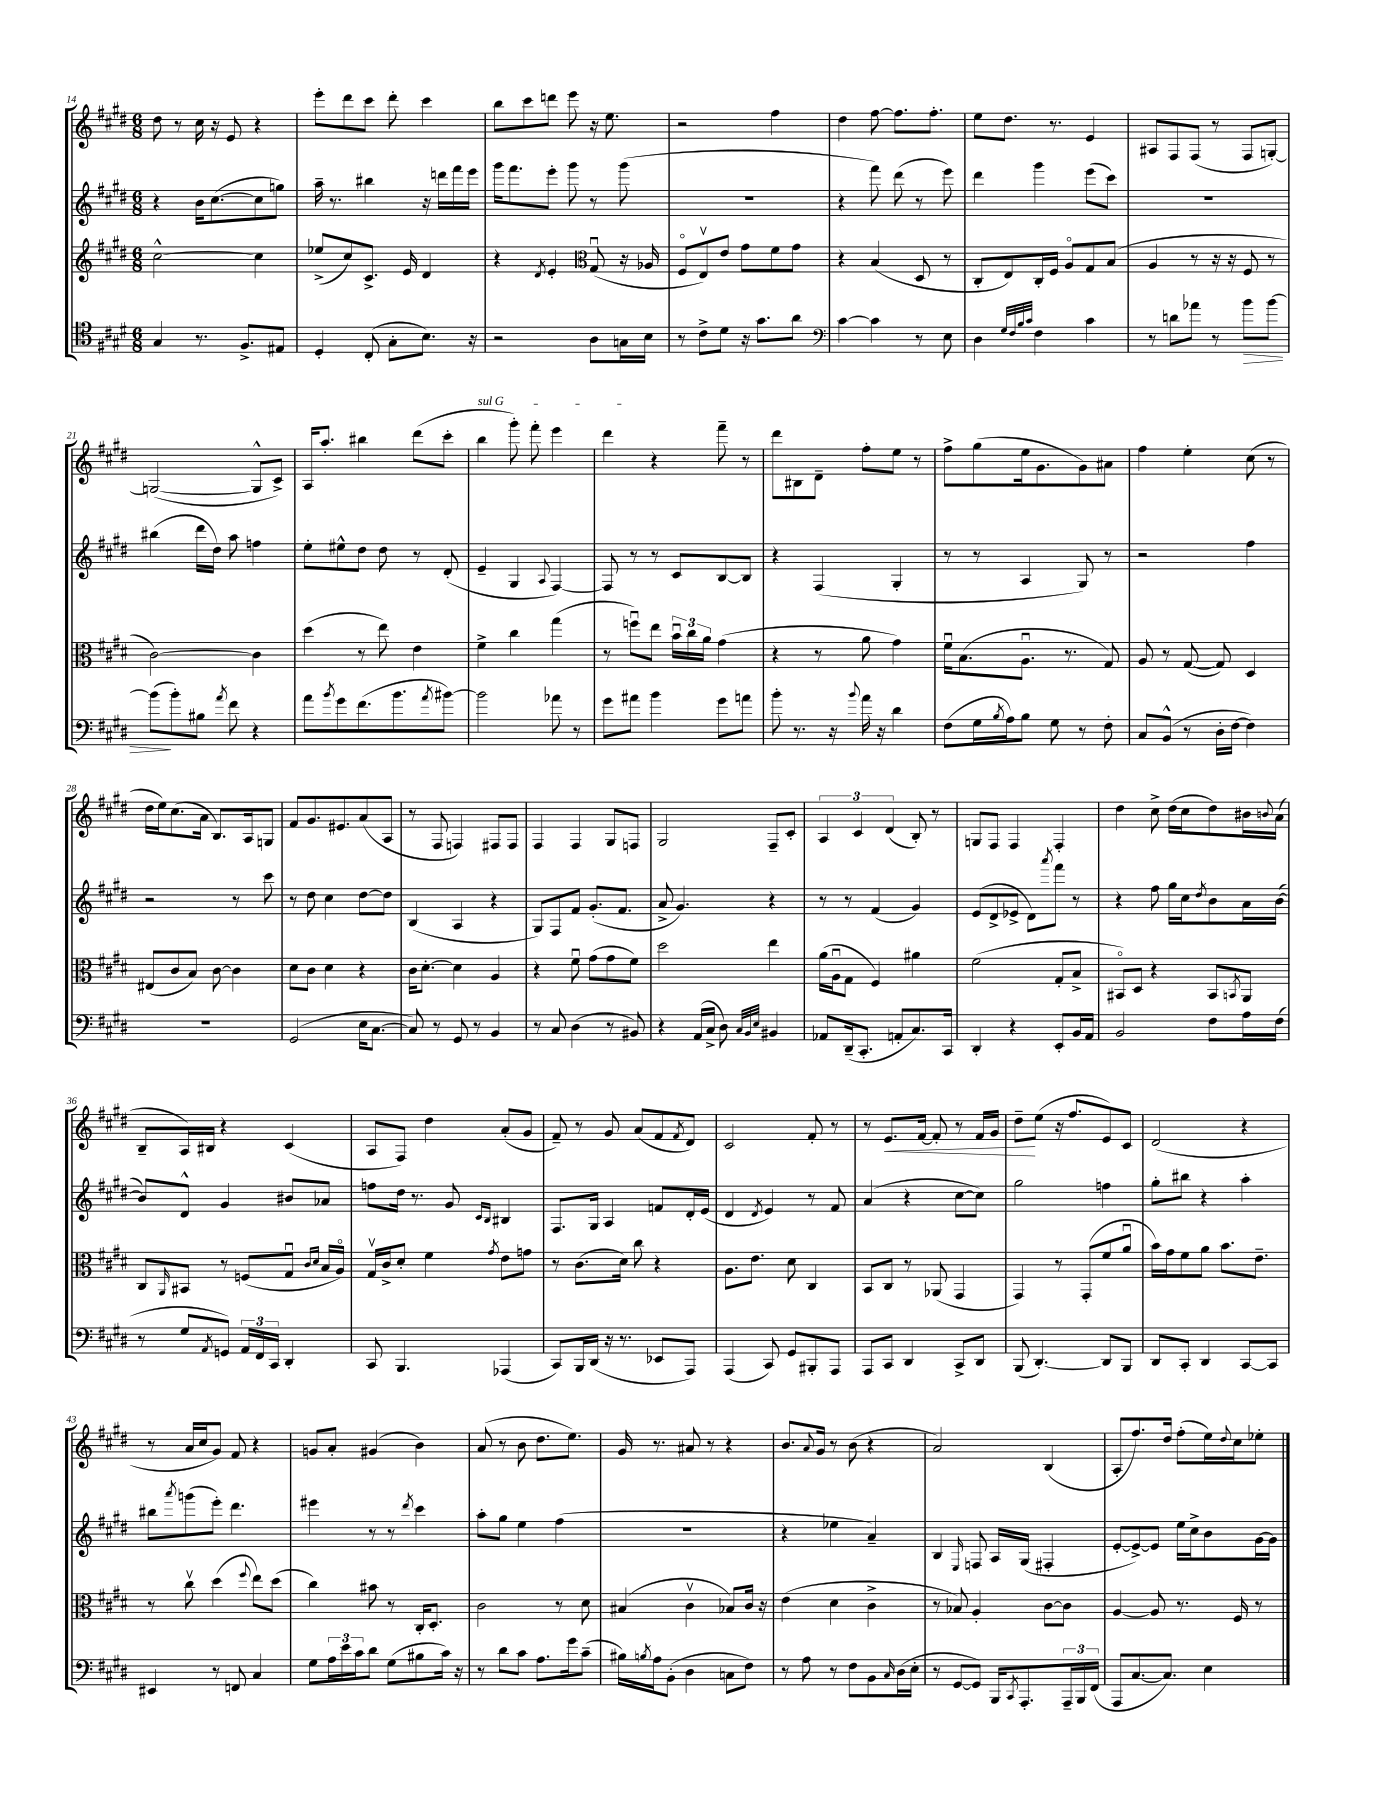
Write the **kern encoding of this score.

**kern	**kern	**kern	**kern
*staff4	*staff3	*staff2	*staff1
*clefC4	*clefG2	*clefG2	*clefG2
*k[f#c#g#d#]	*k[f#c#g#d#]	*k[f#c#g#d#]	*k[f#c#g#d#]
*M6/8	*M6/8	*M6/8	*M6/8
4G#/	[2cc#^^\	4r	8dd#\
.	.	.	8r
8.r	.	16b\LK	16cc#\
.	.	([8.cc#\	16r
.	.	.	8e/
8.F#^/L	.	.	.
.	4cc#\]	8cc#\]	4r
8E#/J	.	8gg\J)	.
=	=	=	=
4D#'/	(8ee-^/L	16aa~\	8eee'\L
.	.	8.r	.
.	8cc#/)	.	8ddd#\
(8C#'/	8.c#^/J	4bb#\	8ccc#\J
8G#'\L	.	.	8ddd#'\
.	16e/	.	.
8.B\J)	4d#/	16r	4ccc#\
.	.	16ddd\LL	.
.	.	16fff#\	.
16r	.	16eee\JJ	.
=	=	=	=
2r	4r	16ggg#\LK	8bb\L
.	.	8.fff#\	.
.	.	.	8ccc#\
.	8qd#/	.	.
.	4e'/	8eee'\J	8ddd\J
.	.	8ggg#\	8eee\
*	*clefC3	*	*
8A\L	(8G#u/	8r	16r
.	.	.	8.ee\
16G\L	16r	(8ggg#\	.
16B\JJ	16A-/	.	.
=	=	=	=
8r	8F#o/L	2.r	2r
8c#^\L	8Ev/)	.	.
8d#\J	8e/J	.	.
16r	8g#\L	.	.
8.g#\L	.	.	.
.	8f#\	.	4ff#\
8a\J	8g#\J	.	.
=	=	=	=
*clefF4	*	*	*
[4c#\	4r	4r	4dd#\
4c#\]	(4B/	8fff#\)	[8ff#\
.	.	(8ddd#\	8.ff#\]L
8r	8D#/	8r	.
.	.	.	8.ff#'\J
8E\	8r	8eee\)	.
=	=	=	=
4D#\	8C#'/L	4ddd#\	8ee\L
.	8E/)	.	8.dd#\J
32qqG#/LLL	.	.	.
32qqF#/	.	.	.
32qqB/	.	.	.
32qqc#/JJJ	.	.	.
4F#\	16C#'/L	4ggg#\	.
.	16F#/JJ	.	8.r
.	8Ao/L	.	.
4c#\	8G#/	(8eee\L	4e/
.	(8B/J	8ccc#\J)	.
=	=	=	=
8r	4A/	2.r	8A#/L
8d\L	.	.	8F#/
8a-\J	8r	.	(8F#/J
8r	16r	.	8r
.	16r	.	.
8b\L	8F#/	.	8F#/L
[8b\J	8r	.	[8G'/J)
=	=	=	=
(8b\]L	[2c#\)	(4bb#\	(2G/_
8b'\)	.	.	.
8B#\J	.	16ddd#\LL	.
.	.	16dd#\JJ)	.
8qa/	.	.	.
8f#\	.	8aa\	.
4r	4c#\]	4ff\	8G^^/]L
.	.	.	8c#^/J)
=	=	=	=
8a\L	(4dd#\	8ee'\L	16A/LK
.	.	.	8.aa'/J
8qb/	.	.	.
8g#\	.	8ee#^^\	.
(8.f#\	8r	8dd#\J	4bb#\
.	8ee\)	8dd#\	.
8.b\	.	.	.
.	4e\	8r	(8ddd#\L
8qa/	.	.	.
[8b#\J)	.	(8d#'/	8ccc#'\J
=	=	=	=
2b#\]	4f#^\	4e~/	4bb\
.	4cc#\	4G#/	8ggg#'\)
.	.	.	8fff#'\
.	.	8qqA/	.
8a-\	(4gg#\	[4F#/)	4eee\
8r	.	.	.
=	=	=	=
8g#\L	8r	8F#/]	4ddd#\
8a#\J	8ffu\L)	8r	.
4b\	8ee\J	8r	4r
.	24bu\LL	8c#/L	.
.	24cc#\	.	.
.	24a\JJ	.	.
8g#\L	(4g#\	[8B/	8fff#~\
8a\J	.	8B/]J	8r
=	=	=	=
8b'\	4r	4r	8ddd#\L
8.r	.	.	8B#\
.	8r	(4F#/	8d#~\J
16r	.	.	.
8qqb/	.	.	.
16a\	8a\	.	8ff#'\L
16r	.	.	.
4d#\	4g#\)	4G#'/	8ee\J
.	.	.	8r
=	=	=	=
(8F#\L	16f#u\LK	8r	8ff#^\L
.	(8.B\	.	.
16G#\L	.	8r	(8gg#\
8qB/	.	.	.
16A\J)	.	.	.
8B\J	8.Au\J	4A/	16ee\k
.	.	.	8.g#\
8G#\	.	.	.
.	8.r	.	.
8r	.	8G#/)	8g#\)
8F#'\	8G#/)	8r	8a#\J
=	=	=	=
8C#/L	8A/	2r	4ff#\
(8BB^^/J	8r	.	.
8r	([8G#/	.	4ee'\
16D#'\LL	8G#/])	.	.
[16F#\JJ	.	.	.
4F#\])	4D#/	4ff#\	(8cc#\
.	.	.	8r
=	=	=	=
2.r	(8E#/L	2r	16dd#\LL
.	.	.	16ee\J)
.	8c#/	.	(8.cc#\
.	8B/J)	.	.
.	.	.	16a\Jk
.	[8c#\	.	8.B/L)
.	4c#\]	8r	.
.	.	.	16A/k
.	.	8ccc#\	8G/J
=	=	=	=
(2GG#/	8d#\L	8r	8f#/L
.	8c#\J	8dd#\	8.g#/
.	4d#\	4cc#\	.
.	.	.	8.e#/
16E\LK	4r	[8dd#\L	(8a/
[8.C#\J	.	.	.
.	.	8dd#\]J	8A/J
=	=	=	=
8C#/])	16c#\LK	(4B/	8r
.	[8.d#'\J	.	.
8r	.	.	8F#/
8GG#/	4d#\]	4A/	4F/)
8r	.	.	.
4BB/	4A/	4r	8F#/L
.	.	.	8F#/J
=	=	=	=
8r	4r	8G#/L)	4F#/
8C#/	.	8F#/	.
(4D#\	8f#u\	8f#/J	4F#/
.	(8g#\L	(8.g#'/L	.
8r	8g#\	.	8G#/L
.	.	8.f#/J	.
8BB#/)	8f#\J)	.	8F/J
=	=	=	=
4r	2dd#\	8a^/	2G#/
.	.	4.g#/)	.
(16AA/LL	.	.	.
16C#^/JJ	.	.	.
8D#\)	.	.	.
32qqC#/LLL	.	.	.
32qqBB/	.	.	.
32qqE/JJJ	.	.	.
4BB#/	4ee\	4r	8F#~/L
.	.	.	8c#'/J
=	=	=	=
8AA-/L	(16a\LL	8r	6A/
.	16Au\J	.	.
(16DD#~/k	8G#\J	8r	.
.	.	.	6c#/
8.CC#'/J	.	.	.
.	4F#/)	(4f#/	.
.	.	.	(6d#/
8AA'/L	.	.	.
8.C#/)	4a#\	4g#/)	8B'/)
.	.	.	8r
16CC#/Jk	.	.	.
=	=	=	=
4DD#'/	(2f#\	(8e/L	8G/L
.	.	8d#^/	8F#/J
4r	.	8e-^/J	4F#/
.	.	8d#\L)	.
.	.	8qaaa/	.
8EE'/L	8G#'/L	8fff#\J	4F#'/
16BB/L	8B^/J	8r	.
16AA/JJ	.	.	.
=	=	=	=
2BB/	8BB#o/L)	4r	4dd#\
.	8D#/J	.	.
.	4r	8ff#\	8cc#^\
.	.	16gg#\LL	(16dd#\LL
.	.	16cc#\J	16cc#\J
.	.	8qdd#/	.
8F#\L	8BB#/L	8b\	8dd#\)
.	8qBB/	.	.
16A\L	8AA/J	16a\L	16b#\L
.	.	.	8qqb/
(16F#\JJ	.	([16b\JJ	(16a\JJ
=	=	=	=
8r	8C#/L	8b/]L)	8B~/L
.	16qqAA/	.	.
8G#/L	8BB#/J	8d#^^/J	16A/L)
.	.	.	16B#/JJ
8qAA/	.	.	.
8GG/J)	8r	4g#/	4r
24AA/LL	(8F/L	.	.
24FF#/	.	.	.
24CC#/JJ	.	.	.
4DD#'/	8G#u/J	8b#/L	(4c#/
.	16qqc#/LL	.	.
.	16qqd#/JJ	.	.
.	16B/LL	8a-/J	.
.	16Ao/JJ)	.	.
=	=	=	=
8CC#/	16G#v/LL	8ff\L	8A/L
.	16c#^/J	.	.
4.BBB/	8d#'/J	16dd#\Jk	8F#/J)
.	.	8.r	.
.	4f#\	.	4dd#\
.	.	8g#/	.
.	.	16qqc#/LL	.
.	8qg#/	16qqB/JJ	.
(4AAA-/	8e\L	4B#/	(8a'/L
.	8g\J	.	8g#/J
=	=	=	=
8CC#/L)	8r	8.F#/L	8f#~/)
16BBB/L	(8.c#\L	.	8r
(16DD#/JJ	.	16G#/Jk	.
16r	.	4A/	8g#/
8.r	16d#\Jk)	.	.
.	8cc#\	.	(8a/L
8EE-/L	4r	8f/L	8f#/
.	.	.	8qf#/
8AAA/J)	.	16d#'/L	8d#/J)
.	.	(16e/JJ	.
=	=	=	=
(4AAA/	8.A\L	4d#/	2c#/
.	8.e\J	.	.
.	.	8qd#/	.
8CC#/)	.	4e/)	.
8GG#/L	8d#\	.	.
8BBB#'/	4C#/	8r	8f#'/
8AAA/J	.	8f#/	8r
=	=	=	=
8AAA/L	8BB/L	(4a/	8r
8CC#/J	8C#/J	.	8.e/L
4DD#/	8r	4r	.
.	.	.	[16f#/Jk
.	(8AA-/	.	8f#'/]
8CC#^/L	4GG#/	[8cc#\L	8r
8DD#/J	.	8cc#\]J)	16f#/LL
.	.	.	16g#/JJ
=	=	=	=
(8BBB/	4GG#/)	2gg#\	8dd#~\L
[4.DD#'/)	.	.	(8ee\J
.	8r	.	16r
.	.	.	8.ff#/L
.	(8GG#'/L	.	.
8DD#/]L	8f#/	4ff\	8e/)
8BBB/J	8au/J	.	8c#/J
=	=	=	=
8DD#/L	16b\LL)	8gg#'\L	(2d#/
.	16g#\J	.	.
8CC#'/J	8f#\	8bb#\J	.
4DD#/	8a\J	4r	.
.	8.b\L	.	.
[8CC#/L	.	4aa'\	4r
.	8.e~\J	.	.
8CC#/]J	.	.	.
=	=	=	=
4EE#/	8r	8bb#\L	8r
.	.	8qaaa/	.
.	8cc#v\	(8ggg\	16a/LL
.	.	.	16cc#/J
8r	(4dd#\	8eee'\J)	8g#/J)
8FF/	.	4.ddd#\	8f#/
.	8qqff#/	.	.
4C#/	8ee\L)	.	4r
.	(8dd#\J	.	.
=	=	=	=
8G#\L	4cc#\)	4eee#\	8g/L
24A\L	.	.	8a'/J
24e\	.	.	.
24c#\J	.	.	.
8d#\J	8b#\	8r	(4g#/
(8G#\L	8r	8r	.
.	.	8qddd#/	.
8B#\	16C#'/LK	4ccc#\	4b\)
.	8.D#'/J	.	.
16c#\Jk)	.	.	.
16r	.	.	.
=	=	=	=
8r	2c#\	8aa'\L	(8a/
8d#\L	.	8gg#\J	8r
8c#\J	.	4ee\	8b\
8.A\L	.	.	8.dd#\L
.	8r	(4ff#\	.
16g#\k	.	.	8.ee\J)
(8c#~\J	8d#\	.	.
=	=	=	=
16B#\LL)	(4B#/	2.r	16g#/
8qB/	.	.	.
16A\J	.	.	8.r
(8BB'\J	.	.	.
4D#\	4c#v\	.	8a#/
.	.	.	8r
8C\L	8B-/L)	.	4r
8F#\J)	16c#/Jk	.	.
.	16r	.	.
=	=	=	=
8r	(4e\	4r	8.b/L
8A\	.	.	.
.	.	.	8qqa/
.	.	.	16g#/Jk
8r	4d#\	4ee-\	8r
8F#\L	.	.	(8b\
8BB\	4c#^\	4a~/)	4r
16qqC#/	.	.	.
(16D#\L	.	.	.
16E'\JJ	.	.	.
=	=	=	=
8r	8r	4B/	2a/)
[8GG#/L	8B-/)	.	.
.	.	16qqE/	.
8GG#/]J)	4A'/	8F/	.
16BBB/LK	.	16A/LL	.
8qCC#/	.	.	.
8.AAA'/	.	(16G#/JJ	.
.	[8c#\L	4F#'/	(4B/
24AAA~/L	8c#\]J	.	.
24BBB/	.	.	.
(24FF#/JJ	.	.	.
=	=	=	=
8AAA/L	[4A/	[8e'/L	8A'/L
[8.C#/	.	8e^/_)	8.ff#/)
.	8A/]	8e/]J	.
8.C#/]J)	.	.	16dd#/Jk
.	8.r	16ee\LL	(8ff#'\L
.	.	16cc#^\J	.
4E\	.	8b\	16ee\L)
.	.	.	8qqdd#/
.	16F#/	.	16cc#\J
.	8r	[16g#\L	8ee-'\J
.	.	16g#\]JJ	.
==	==	==	==
*-	*-	*-	*-
